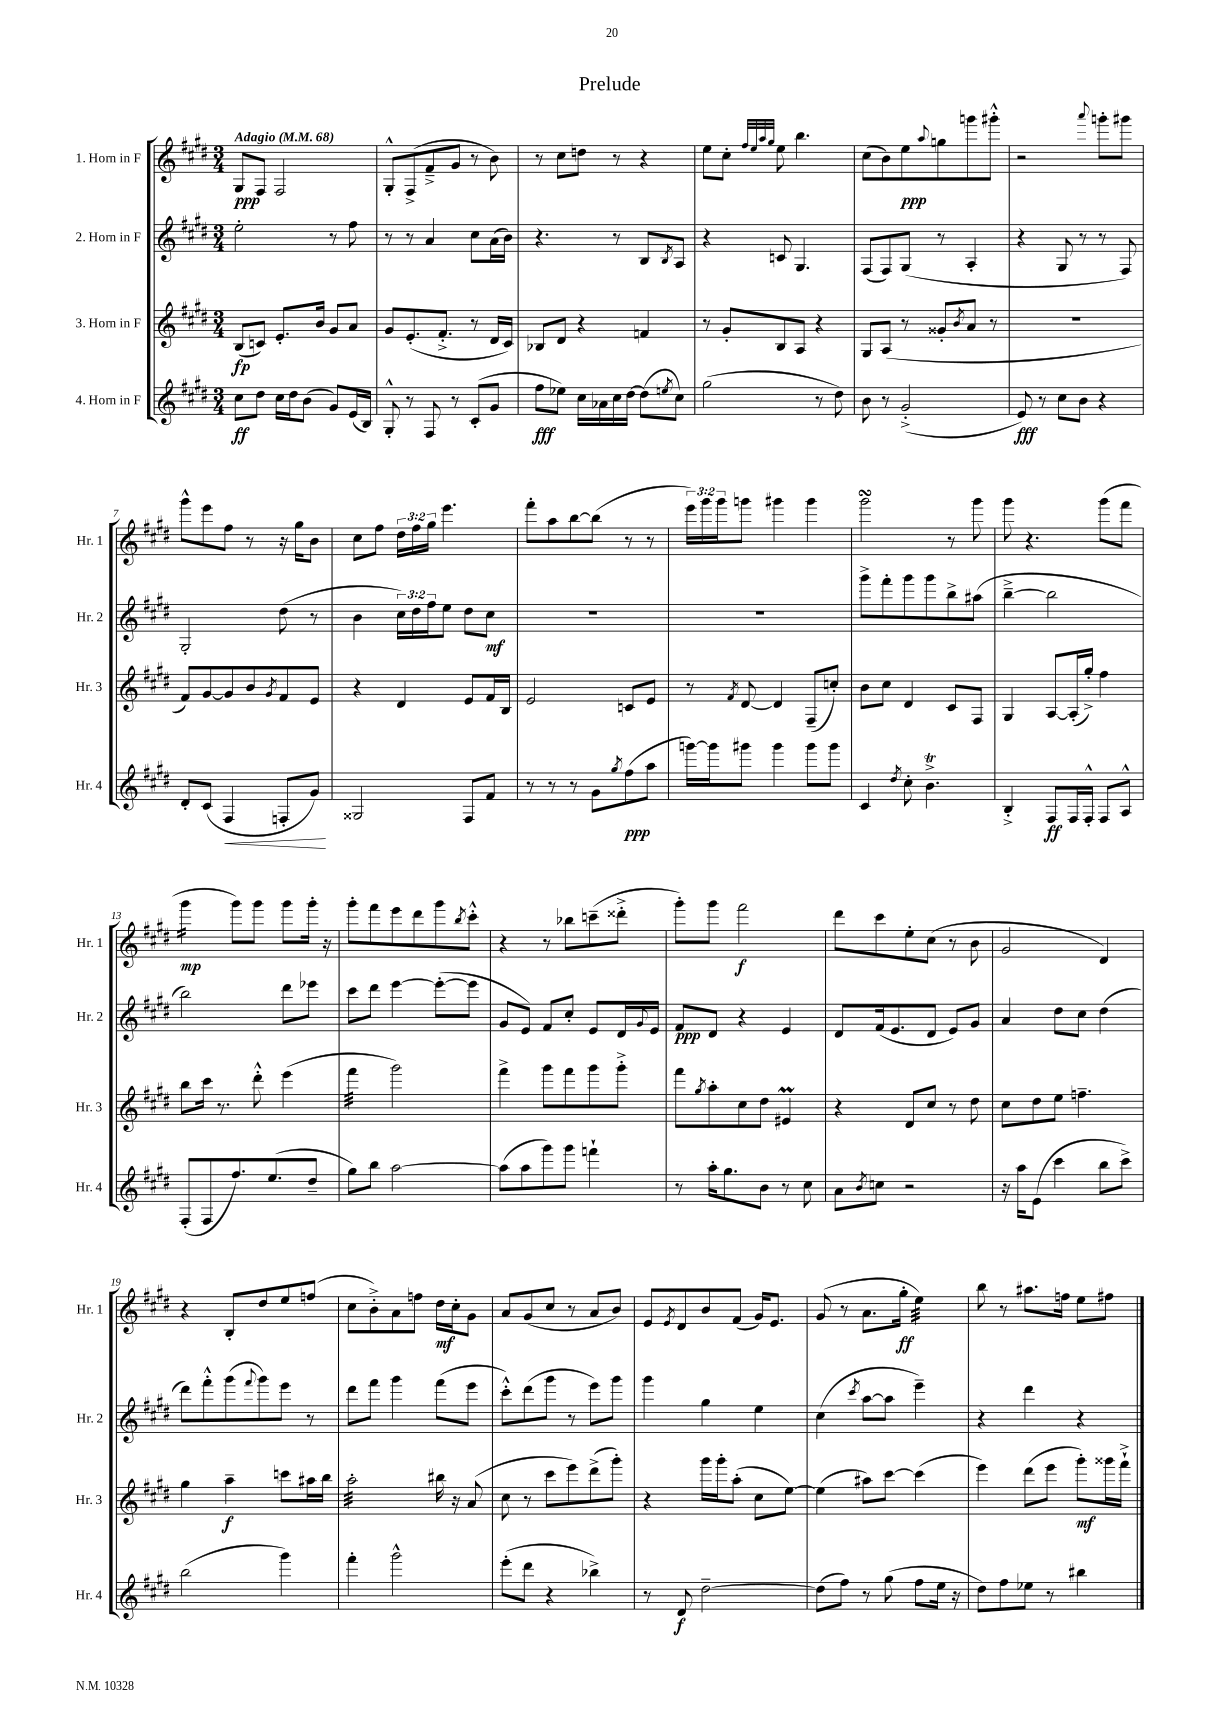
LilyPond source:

\header { title = "Prelude" }
<<
\new StaffGroup <<
\new Staff = "s0" \with { instrumentName = "1. Horn in F" shortInstrumentName = "Hr. 1" } {
    \clef treble \key e \major \numericTimeSignature \time 3/4 \override Staff.TupletNumber.text = #tuplet-number::calc-fraction-text \tempo "Adagio" 4 = 68
    gis8\ppp fis8 fis2 |
    gis8-.-^ fis8->( fis'8---> gis'8 r8 b'8) |
    r8 cis''8 d''8 r8 r4 |
    e''8 cis''8-. \grace { fis''32 e''32 a''32 gis''32 } e''8 b''4. |
    cis''8( b'8) e''8\ppp \appoggiatura { a''8 } g''8 g'''8 gis'''8-.-^ |
    r2 \appoggiatura { a'''8 } g'''8-. gis'''8 |
    gis'''8-^ e'''8 fis''8 r8 r16 gis''16 b'8 |
    cis''8 fis''8 \tuplet 3/2 { dis''16 fis''16 gis''16 } e'''4. |
    fis'''8-. a''8 b''8~ b''8( r8 r8 |
    \tuplet 3/2 { e'''16) gis'''16 gis'''16 } g'''8 gis'''4 gis'''4 |
    gis'''2\turn r8 gis'''8 |
    gis'''8 r4. gis'''8( fis'''8 |
    gis'''4:16\mp gis'''8) gis'''8 gis'''8 gis'''16-. r16 |
    gis'''8-. fis'''8 e'''8 dis'''8 gis'''8 \acciaccatura { b''8 } cis'''8-.-^ |
    r4 r8 bes''8 c'''8--( disis'''8-.-> |
    gis'''8-.) gis'''8 fis'''2\f |
    dis'''8 cis'''8 e''8-. cis''8( r8 b'8 |
    gis'2 dis'4) |
    r4 b8-. dis''8 e''8 f''8( |
    cis''8 b'8-.->) a'8 f''8 dis''16\mf cis''16-. gis'8 |
    a'8 gis'8( cis''8 r8 a'8 b'8) |
    e'8 \acciaccatura { e'8 } dis'8 b'8 fis'8( gis'16) e'8. |
    gis'8( r8 a'8. gis''16-.\ff e''4:32) |
    b''8 r8 ais''8. f''16 e''8 fis''8 \bar "|." |
}
\new Staff = "s1" \with { instrumentName = "2. Horn in F" shortInstrumentName = "Hr. 2" } {
    \clef treble \key e \major \numericTimeSignature \time 3/4 \override Staff.TupletNumber.text = #tuplet-number::calc-fraction-text
    e''2-. r8 fis''8 |
    r8 r8 a'4 cis''8 a'16( b'16) |
    r4. r8 b8 \acciaccatura { b8 } a8 |
    r4 c'8 gis4. |
    fis8( fis8) gis8( r8 a4-. |
    r4 gis8 r8 r8 fis8) |
    gis2-. dis''8( r8 |
    b'4 \tuplet 3/2 { cis''16) dis''16 fis''16 } e''8 dis''8 cis''8\mf |
    R2. |
    R2. |
    gis'''8-> fis'''8-. gis'''8 gis'''8 b''8-> ais''8( |
    b''4~---> b''2 |
    b''2) dis'''8 ees'''8 |
    cis'''8 dis'''8 e'''4~ e'''8~-.( e'''8 |
    gis'8 e'8) fis'8 cis''8-. e'8 dis'16 \appoggiatura { gis'8 } e'16 |
    fis'8\ppp dis'8 r4 e'4 |
    dis'8 fis'16( e'8. dis'8 e'8) gis'8 |
    a'4 dis''8 cis''8 dis''4( |
    dis'''8) fis'''8-.-^ gis'''8( \appoggiatura { fis'''8 } gis'''8) e'''8 r8 |
    dis'''8 fis'''8 gis'''4 fis'''8( e'''8 |
    cis'''8-.-^) dis'''8( gis'''8 r8 e'''8) gis'''8 |
    gis'''4 gis''4 e''4 |
    cis''4( \acciaccatura { cis'''8 } a''8~ a''8 e'''4--) |
    r4 dis'''4 r4 \bar "|." |
}
\new Staff = "s2" \with { instrumentName = "3. Horn in F" shortInstrumentName = "Hr. 3" } {
    \clef treble \key e \major \numericTimeSignature \time 3/4
    b8\fp( c'8) e'8.-. b'16 gis'8 a'8 |
    gis'8 e'8.-.( fis'8.-.-> r8 dis'16 cis'16) |
    bes8 dis'8 r4 f'4 |
    r8 gis'8-. b8 a8 r4 |
    gis8 a8( r8 gisis'8-. \acciaccatura { b'8 } a'8 r8 |
    R2. |
    fis'8) gis'8~ gis'8 b'8 \acciaccatura { gis'8 } fis'8 e'8 |
    r4 dis'4 e'8 fis'16 b16 |
    e'2 c'8 e'8 |
    r8 \acciaccatura { fis'8 } dis'8~ dis'4 fis8--( c''8-.) |
    b'8 cis''8 dis'4 cis'8 fis8 |
    gis4 a8~ a16-.( gis''16-.->) fis''4 |
    b''8 cis'''16 r8. dis'''8-.-^ e'''4( |
    fis'''4:32 gis'''2) |
    fis'''4-> gis'''8 fis'''8 gis'''8 gis'''8-.-> |
    fis'''8 \acciaccatura { gis''8 } a''8-. cis''8 dis''8 eis'4\prall |
    r4 dis'8 cis''8 r8 dis''8 |
    cis''8 dis''8 e''8 f''4.-- |
    gis''4 a''4--\f c'''8 ais''16 b''16 |
    a''2:32-. bis''16 r16 a'8( |
    cis''8 r8 cis'''8 e'''8) dis'''8->( gis'''8-.) |
    r4 gis'''16 gis'''16-. a''8-.( cis''8 e''8~) |
    e''4( ais''8) cis'''8~ cis'''4( |
    e'''4) dis'''8( e'''8 gis'''8-.\mf) gisis'''16 fis'''16-!-> \bar "|." |
}
\new Staff = "s3" \with { instrumentName = "4. Horn in F" shortInstrumentName = "Hr. 4" } {
    \clef treble \key e \major \numericTimeSignature \time 3/4
    cis''8\ff dis''8 cis''16 dis''16 b'8( gis'8) e'16( b16) |
    gis8-.-^ r8 fis8 r8 cis'8-.( gis'8 |
    fis''8\fff ees''8) cis''16 aes'16 cis''16 dis''16~ dis''8( \acciaccatura { e''8 } cis''8) |
    gis''2( r8 dis''8) |
    b'8 r8 gis'2-.->( |
    e'8\fff) r8 cis''8 b'8 r4 |
    dis'8-. cis'8( fis4\< f8-. gis'8\!) |
    gisis2 fis8 fis'8 |
    r8 r8 r8 gis'8 \acciaccatura { gis''8 } fis''8\ppp( a''8 |
    g'''16~) g'''16 gis'''8 gis'''4 gis'''8 gis'''8 |
    cis'4 \acciaccatura { dis''8 } cis''8-. b'4.->\trill |
    b4-.-> fis8\ff fis16 fis16-.-^ fis8 a8-^ |
    fis8-.( fis8 fis''8.) e''8.( dis''8-- |
    gis''8) b''8 a''2~ |
    a''8( a''8 gis'''8) gis'''8 f'''4-! |
    r8 a''16-. gis''8. b'8 r8 cis''8 |
    a'8 \acciaccatura { b'8 } c''8 r2 |
    r16 a''16 e'8( cis'''4 b''8 cis'''8->) |
    b''2( gis'''4) |
    fis'''4-. gis'''2-^ |
    e'''8-.( dis'''8 r4 bes''4->) |
    r8 dis'8\f dis''2~-- |
    dis''8( fis''8) r8 gis''8( fis''8 e''16 r16 |
    dis''8) fis''8 ees''8 r8 bis''4 \bar "|." |
}
>>
>>
